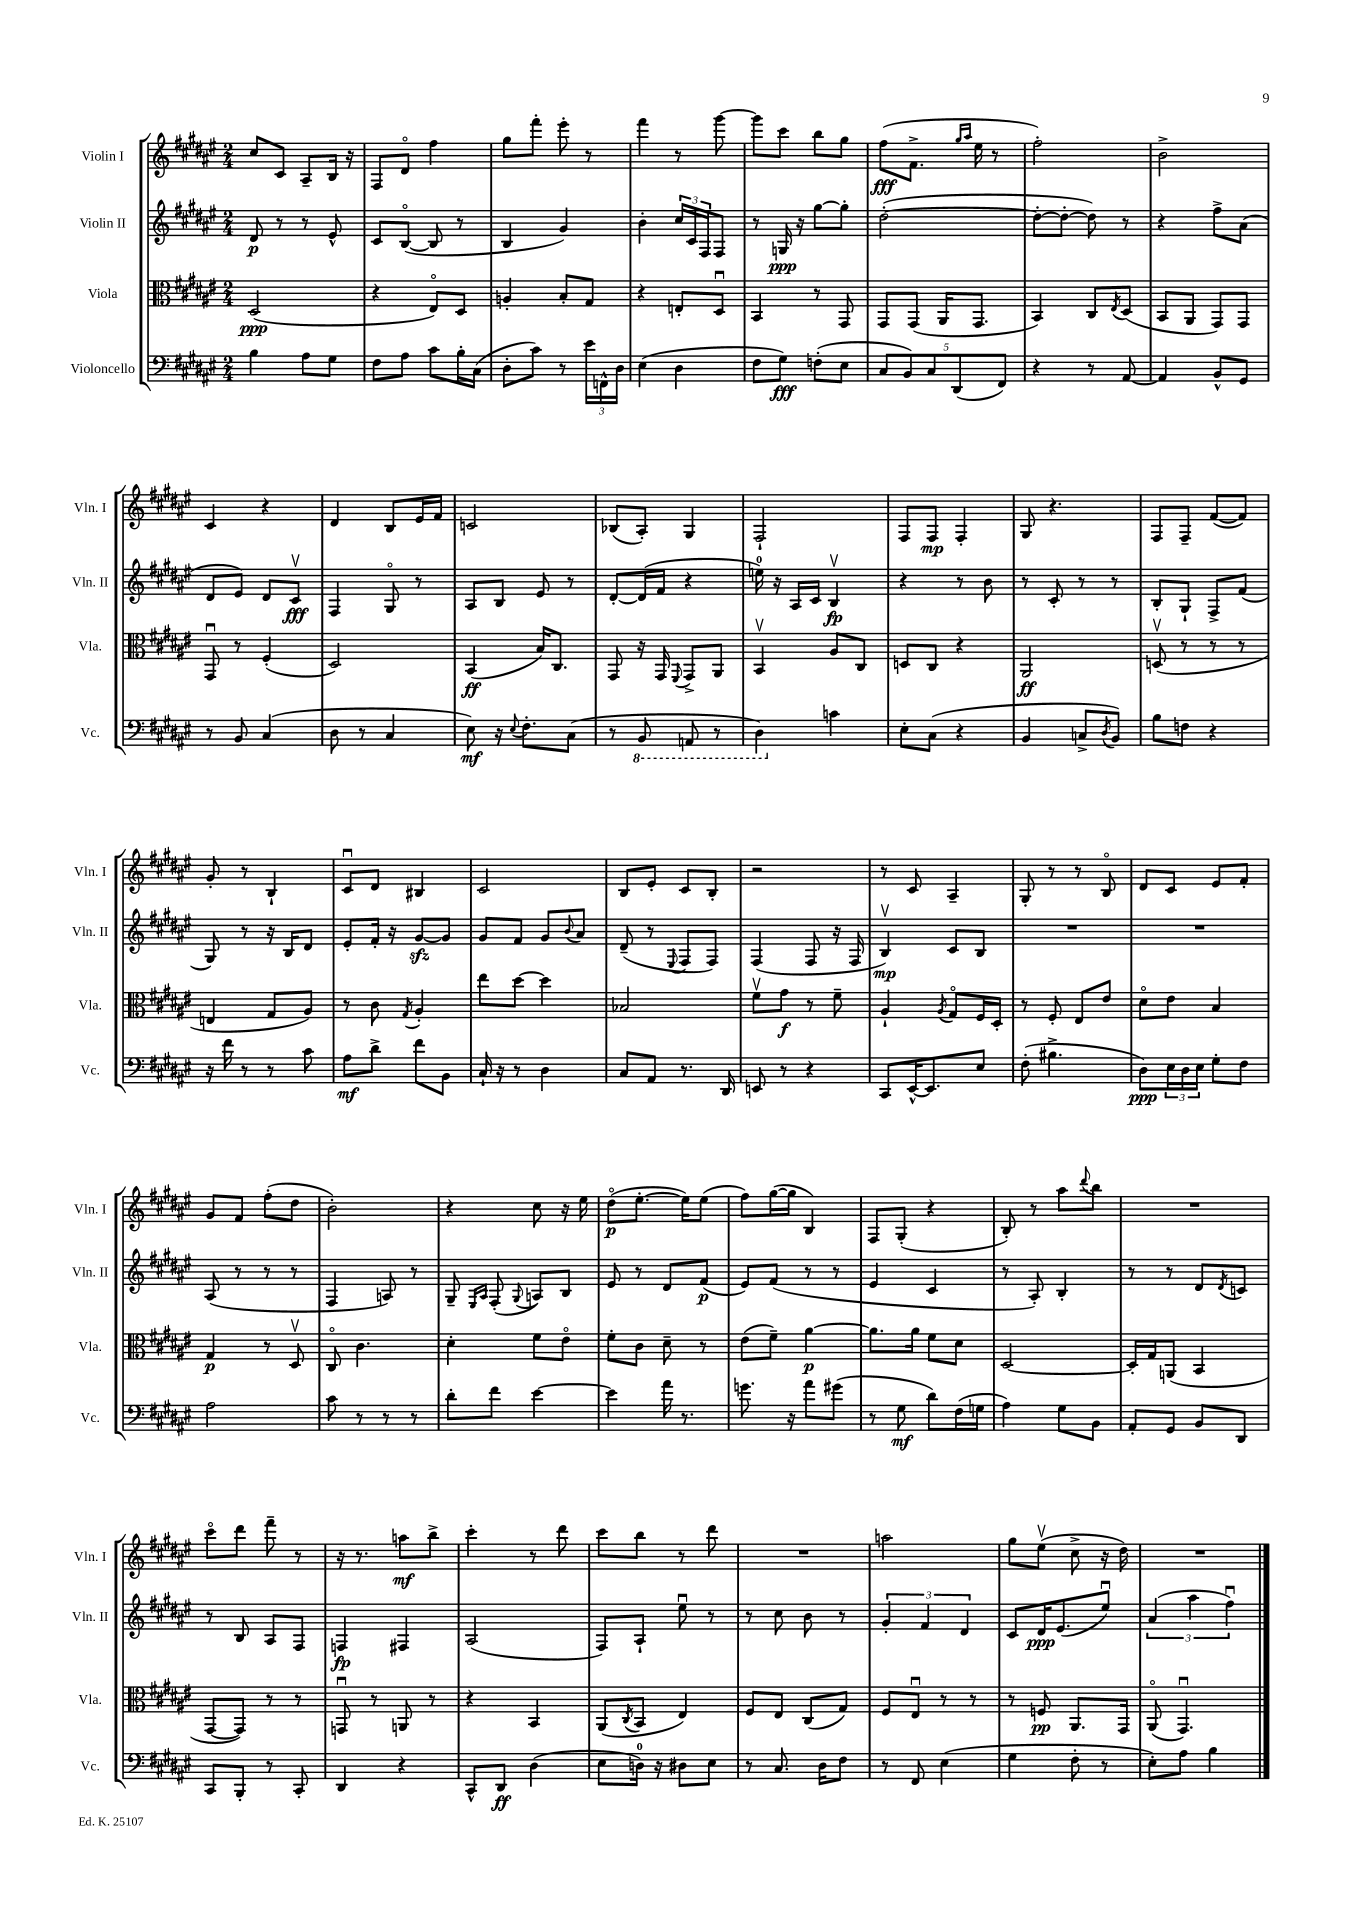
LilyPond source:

<<
\new StaffGroup <<
\new Staff = "s0" \with { instrumentName = "Violin I" shortInstrumentName = "Vln. I" } {
    \clef treble \key fis \major \numericTimeSignature \time 2/4
    cis''8 cis'8 ais8-- b16 r16 |
    fis8 dis'8\flageolet fis''4 |
    gis''8 fis'''8-. eis'''8-. r8 |
    fis'''4 r8 gis'''8~ |
    gis'''8 cis'''8 b''8 gis''8 |
    fis''8\fff( fis'8.-> \grace { gis''16 ais''16 } eis''16 r8 |
    fis''2-.) |
    b'2-> |
    cis'4 r4 |
    dis'4 b8 eis'16 fis'16 |
    c'2 |
    bes8( ais8-.) gis4 |
    fis2-! |
    fis8 fis8\mp fis4-. |
    gis8 r4. |
    fis8 fis8-- fis'8~( fis'8) |
    gis'8-. r8 b4-! |
    cis'8\downbow dis'8 bis4 |
    cis'2 |
    b8 eis'8-. cis'8 b8-. |
    r2 |
    r8 cis'8 ais4-- |
    gis8-. r8 r8 b8\flageolet |
    dis'8 cis'8 eis'8 fis'8-. |
    gis'8 fis'8 fis''8-.( dis''8 |
    b'2-.) |
    r4 cis''8 r16 eis''16 |
    dis''8\flageolet\p( eis''8.~-. eis''16) eis''8( |
    fis''8) gis''16~( gis''16 b4) |
    fis8 gis8-.( r4 |
    b8-.) r8 ais''8 \appoggiatura { dis'''8 } b''8 |
    R2 |
    cis'''8\flageolet dis'''8 fis'''8-- r8 |
    r16 r8. a''8\mf b''8-> |
    cis'''4-. r8 dis'''8 |
    cis'''8 b''8 r8 dis'''8 |
    R2 |
    a''2 |
    gis''8 eis''8\upbow( cis''8-> r16 dis''16) |
    R2 \bar "|." |
}
\new Staff = "s1" \with { instrumentName = "Violin II" shortInstrumentName = "Vln. II" } {
    \clef treble \key fis \major \numericTimeSignature \time 2/4
    dis'8\p r8 r8 eis'8-^ |
    cis'8 b8~\flageolet( b8 r8 |
    b4 gis'4) |
    b'4-. \tuplet 3/2 { cis''16 cis'16 fis16 } fis8 |
    r8 g16\ppp r16 gis''8~ gis''8-. |
    dis''2~-.( |
    dis''8~-. dis''8~-. dis''8) r8 |
    r4 fis''8-> ais'8( |
    dis'8 eis'8) dis'8 cis'8\upbow\fff |
    fis4 gis8\flageolet r8 |
    ais8 b8 eis'8 r8 |
    dis'8~-. dis'16( fis'16 r4 |
    e''16-0) r16 ais16 cis'16 b4\upbow\fp |
    r4 r8 b'8 |
    r8 cis'8-. r8 r8 |
    b8-. gis8-! fis8-> fis'8( |
    gis8) r8 r16 b16 dis'8 |
    eis'8-. fis'16-. r16 gis'8~\sfz gis'8 |
    gis'8 fis'8 gis'8 \appoggiatura { b'8 } ais'8 |
    dis'8--( r8 \appoggiatura { eis8 } fis8 fis8) |
    fis4( fis8 r16 fis16 |
    b4\upbow\mp) cis'8 b8 |
    R2 |
    R2 |
    ais8( r8 r8 r8 |
    fis4 a8) r8 |
    gis8-- \grace { eis16 ais16 } fis8-.( \appoggiatura { gis8 } a8) b8 |
    eis'8 r8 dis'8 fis'8\p( |
    eis'8) fis'8( r8 r8 |
    eis'4 cis'4 |
    r8 ais8-.) b4-. |
    r8 r8 dis'8 \acciaccatura { dis'8 } c'8 |
    r8 b8 ais8 fis8 |
    f4\fp fis4 |
    ais2( |
    fis8) ais8-! eis''8\downbow r8 |
    r8 cis''8 b'8 r8 |
    \tuplet 3/2 { gis'4-. fis'4 dis'4 } |
    cis'8 dis'16\ppp eis'8.( eis''8\downbow) |
    \tuplet 3/2 { ais'4( ais''4 fis''4\downbow) } \bar "|." |
}
\new Staff = "s2" \with { instrumentName = "Viola" shortInstrumentName = "Vla." } {
    \clef alto \key fis \major \numericTimeSignature \time 2/4
    dis2\ppp( |
    r4 eis8\flageolet) dis8 |
    a4-. b8-. gis8 |
    r4 e8-. dis8\downbow |
    b,4 r8 gis,8 |
    gis,8 gis,8( ais,16 gis,8. |
    b,4) cis8 \acciaccatura { eis8 } dis8( |
    b,8 ais,8 gis,8) gis,8 |
    gis,8\downbow r8 fis4-.( |
    dis2) |
    b,4\ff( b16) cis8. |
    gis,8 r16 gis,16 \appoggiatura { fis,8 } gis,8-> ais,8 |
    b,4\upbow ais8 cis8 |
    d8 cis8 r4 |
    ais,2\ff |
    d8\upbow( r8 r8 r8 |
    e4 gis8 ais8) |
    r8 cis'8 \acciaccatura { gis8 } ais4-. |
    eis''8 dis''8~ dis''4 |
    bes2 |
    fis'8\upbow gis'8\f r8 fis'8-- |
    ais4-! \acciaccatura { ais8 } gis8\flageolet fis16 dis16-. |
    r8 fis8-. eis8 eis'8 |
    dis'8\flageolet eis'8 b4 |
    gis4\p r8 dis8\upbow |
    cis8\flageolet cis'4. |
    dis'4-. fis'8 eis'8\flageolet |
    fis'8-. cis'8 dis'8-- r8 |
    eis'8( fis'8--) ais'4~\p |
    ais'8. ais'16 fis'8 dis'8 |
    dis2~ |
    dis16-. gis16 a,8( b,4 |
    gis,8~ gis,8) r8 r8 |
    g,8\downbow r8 a,8 r8 |
    r4 b,4 |
    ais,8( \acciaccatura { cis8 } b,8 eis4) |
    fis8 eis8 cis8( gis8) |
    fis8 eis8\downbow r8 r8 |
    r8 f8\pp ais,8. gis,16 |
    ais,8\flageolet( gis,4.\downbow) \bar "|." |
}
\new Staff = "s3" \with { instrumentName = "Violoncello" shortInstrumentName = "Vc." } {
    \clef bass \key fis \major \numericTimeSignature \time 2/4
    b4 ais8 gis8 |
    fis8 ais8 cis'8 b16-. cis16( |
    dis8-. cis'8) r8 \tuplet 3/2 { eis'16 f,16-^ dis16 } |
    eis4( dis4 |
    fis8 gis8\fff) f8-.( eis8 |
    \tuplet 5/4 { cis8 b,8) cis8 dis,8( fis,8) } |
    r4 r8 ais,8~ |
    ais,4 b,8-^ gis,8 |
    r8 b,8 cis4( |
    dis8 r8 cis4 |
    eis8\mf) r16 \appoggiatura { eis8 } fis8.-. cis8( |
    r8 \ottava #-1 b,,8 a,,8 r8 |
    dis,4) \ottava #0 c'4 |
    eis8-. cis8( r4 |
    b,4 c8-> \acciaccatura { dis8 } b,8) |
    b8 f8 r4 |
    r16 fis'16 r8 r8 cis'8 |
    ais8\mf dis'8-> fis'8 b,8 |
    cis16-! r16 r8 dis4 |
    cis8 ais,8 r8. dis,16 |
    e,8 r8 r4 |
    cis,8 eis,16~-^ eis,8. eis8 |
    fis8-.( bis4.-> |
    dis8\ppp) \tuplet 3/2 { eis16 dis16 eis16 } gis8-. fis8 |
    ais2 |
    cis'8 r8 r8 r8 |
    dis'8-. fis'8 eis'4~ |
    eis'4 ais'16 r8. |
    g'8. r16 ais'8 gis'8( |
    r8 gis8\mf dis'8) fis16( g16 |
    ais4) gis8 b,8 |
    ais,8-. gis,8 b,8 dis,8 |
    cis,8 b,,8-. r8 cis,8-. |
    dis,4 r4 |
    cis,8-^ dis,8\ff dis4( |
    eis8 d16-0) r16 dis8 eis8 |
    r8 cis8. dis16 fis8 |
    r8 fis,8 eis4( |
    gis4 fis8-. r8 |
    eis8-.) ais8 b4 \bar "|." |
}
>>
>>
\layout { \context { \Score \remove "Bar_number_engraver" } }
